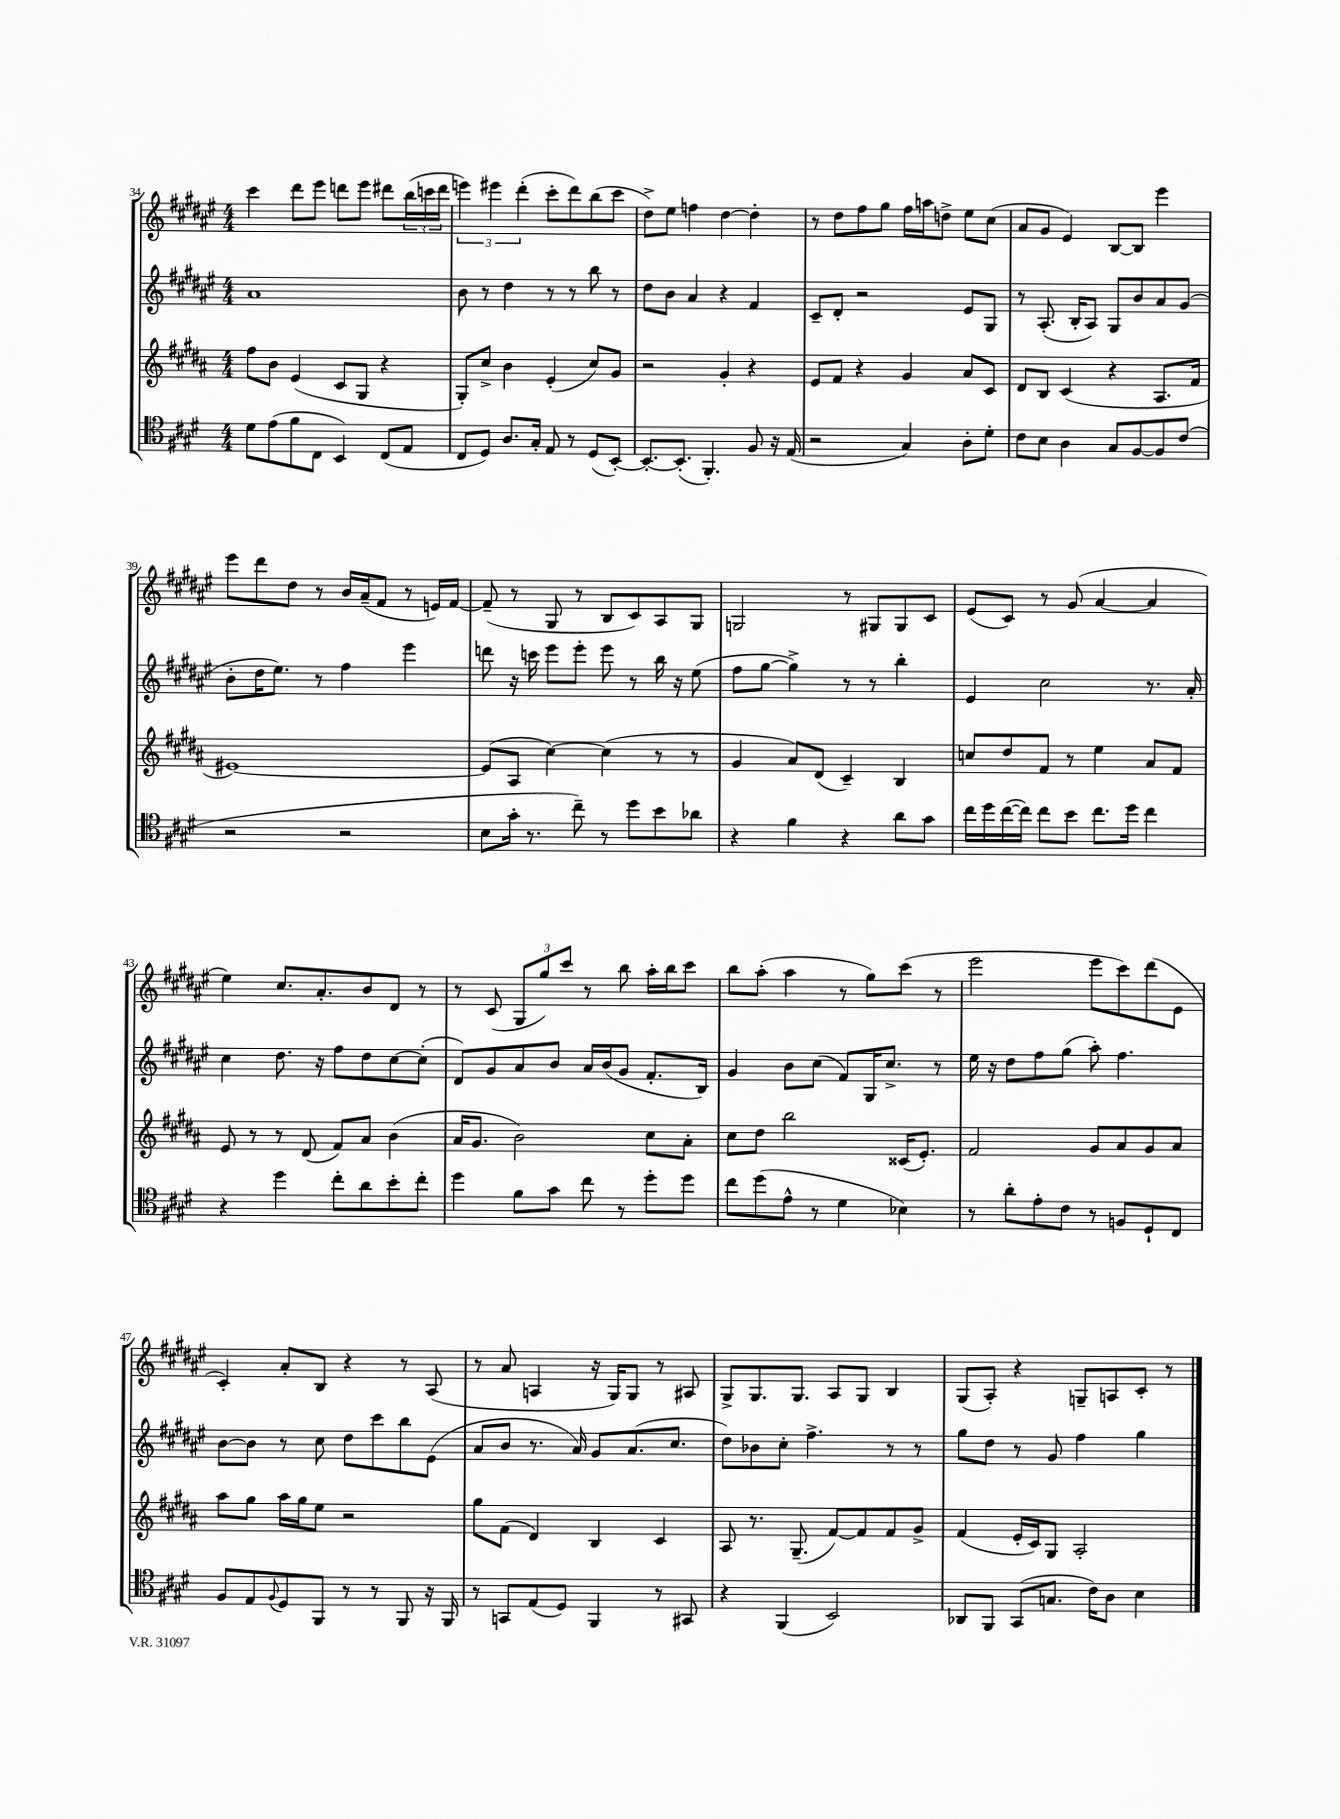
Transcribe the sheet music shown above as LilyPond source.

<<
\new StaffGroup <<
\new Staff = "s0" {
    \clef treble \key fis \major \numericTimeSignature \time 4/4
    cis'''4 dis'''8 eis'''8 d'''8 eis'''8 dis'''8 \tuplet 3/2 { b''16( c'''16 dis'''16 } |
    \tuplet 3/2 { e'''4) eis'''4 dis'''4-.( } cis'''8-. dis'''8) b''8( cis'''8 |
    dis''8->) eis''8 f''4 dis''4~ dis''4-. |
    r8 dis''8 fis''8 gis''8 fis''16 a''16 d''8-> eis''8 cis''8( |
    ais'8 gis'8 eis'4) b8~ b8 eis'''4 |
    eis'''8 dis'''8 dis''8 r8 b'16 ais'16--( fis'8 r8 e'16) fis'16~ |
    fis'8--( r8 gis8 r8 b8 cis'8) ais8 gis8 |
    g2 r8 gis8 gis8 cis'8 |
    eis'8( cis'8) r8 gis'8( ais'4~ ais'4 |
    eis''4) cis''8. ais'8.-. b'8 dis'8 r8 |
    r8 cis'8( \tuplet 3/2 { gis8 gis''8) cis'''8 } r8 b''8 ais''16-. b''16 cis'''8 |
    b''8 ais''8-.( ais''4 r8 gis''8) cis'''8( r8 |
    eis'''2 eis'''8 cis'''8) dis'''8( eis'8 |
    cis'4-.) ais'8-. b8 r4 r8 ais8( |
    r8 ais'8 a4 r16 gis16) gis8 r8 ais8 |
    gis8-> gis8. gis8. ais8 gis8 b4 |
    gis8( ais8-.) r4 g8-- a8 cis'8-. r8 \bar "|." |
}
\new Staff = "s1" {
    \clef treble \key fis \major \numericTimeSignature \time 4/4
    ais'1 |
    b'8 r8 dis''4 r8 r8 b''8 r8 |
    dis''8 b'8 ais'4 r4 fis'4 |
    cis'8-- dis'8-. r2 eis'8 gis8 |
    r8 ais8.-.( b16-. ais8) gis8 b'8 ais'8 gis'8( |
    b'8-. dis''16 eis''8.) r8 fis''4 eis'''4 |
    d'''8 r16 c'''16 eis'''8 eis'''8-. eis'''8 r8 b''16 r16 eis''8( |
    fis''8 gis''8~ gis''4->) r8 r8 b''4-. |
    eis'4 cis''2 r8. ais'16-. |
    cis''4 dis''8. r16 fis''8 dis''8 cis''8~ cis''8-.( |
    dis'8) gis'8 ais'8 b'8 ais'16 b'16( gis'8 fis'8.-. b16) |
    gis'4 b'8 cis''8( fis'8) gis16 cis''8.-> r8 |
    eis''16 r16 dis''8 fis''8 gis''8( ais''8-.) fis''4. |
    b'8~ b'8 r8 cis''8 dis''8 cis'''8 b''8 eis'8( |
    ais'8 b'8 r8. ais'16) gis'8 ais'8.( cis''8. |
    dis''8) bes'8 cis''8-. fis''4.-> r8 r8 |
    gis''8 dis''8 r8 gis'8 fis''4 gis''4 \bar "|." |
}
\new Staff = "s2" {
    \clef treble \key b \major \numericTimeSignature \time 4/4
    fis''8 b'8 e'4( cis'8 gis8 r4 |
    gis8-.) cis''8-> b'4 e'4-.( cis''8) gis'8 |
    r2 gis'4-. r4 |
    e'8 fis'8 r4 gis'4 ais'8 cis'8 |
    dis'8 b8 cis'4( r4 ais8. fis'16 |
    eis'1~) |
    eis'8( ais8 cis''4~) cis''4( r8 r8 |
    gis'4 ais'8) dis'8( cis'4--) b4 |
    c''8 dis''8 fis'8 r8 e''4 ais'8 fis'8 |
    e'8 r8 r8 dis'8( fis'8) ais'8 b'4( |
    ais'16 gis'8. b'2) cis''8 ais'8-. |
    cis''8 dis''8 b''2 cisis'16( e'8.-.) |
    fis'2 gis'8 ais'8 gis'8 ais'8 |
    ais''8 gis''8 ais''16 gis''16 e''8 r2 |
    gis''8 fis'8( dis'4) b4 cis'4 |
    ais8 r8. gis8.--( fis'8~) fis'8 fis'8 gis'8-> |
    fis'4( e'16-. cis'16) gis8 ais2-. \bar "|." |
}
\new Staff = "s3" {
    \clef tenor \key e \major \numericTimeSignature \time 4/4
    dis'8 e'8( fis'8 cis8 b,4) cis8( e8 |
    cis8 dis8) a8. gis16-. e8 r8 dis8( b,8~-.) |
    b,8.~-. b,8.-.( fis,4.-.) fis8 r16 e16( |
    r2 gis4) a8-. dis'8-. |
    cis'8 b8 a4 gis8 fis8~ fis8 cis'8( |
    r2 r2 |
    b8 gis'16-. r8. cis''8--) r8 dis''8 b'8 aes'8 |
    r4 fis'4 r4 a'8 gis'8 |
    cis''16 dis''16 cis''16~( cis''16) cis''8 b'8 cis''8. dis''16 cis''4 |
    r4 dis''4 cis''8-. a'8 b'8-. cis''8-. |
    dis''4 fis'8 gis'8 cis''8 r8 dis''8-. dis''8 |
    cis''8 dis''8( e'8-^ r8 dis'4 bes4) |
    r8 a'8-. e'8-. cis'8 r8 f8 dis8-! cis8 |
    fis8 e8 \appoggiatura { fis8 } dis8 fis,8 r8 r8 fis,8 r16 fis,16 |
    r8 g,8 e8( dis8) fis,4 r8 gis,8 |
    r4 fis,4( b,2) |
    aes,8 fis,8 gis,8( g8. cis'16) a8 b4 \bar "|." |
}
>>
>>
\layout { \context { \Score currentBarNumber = #34 } }
